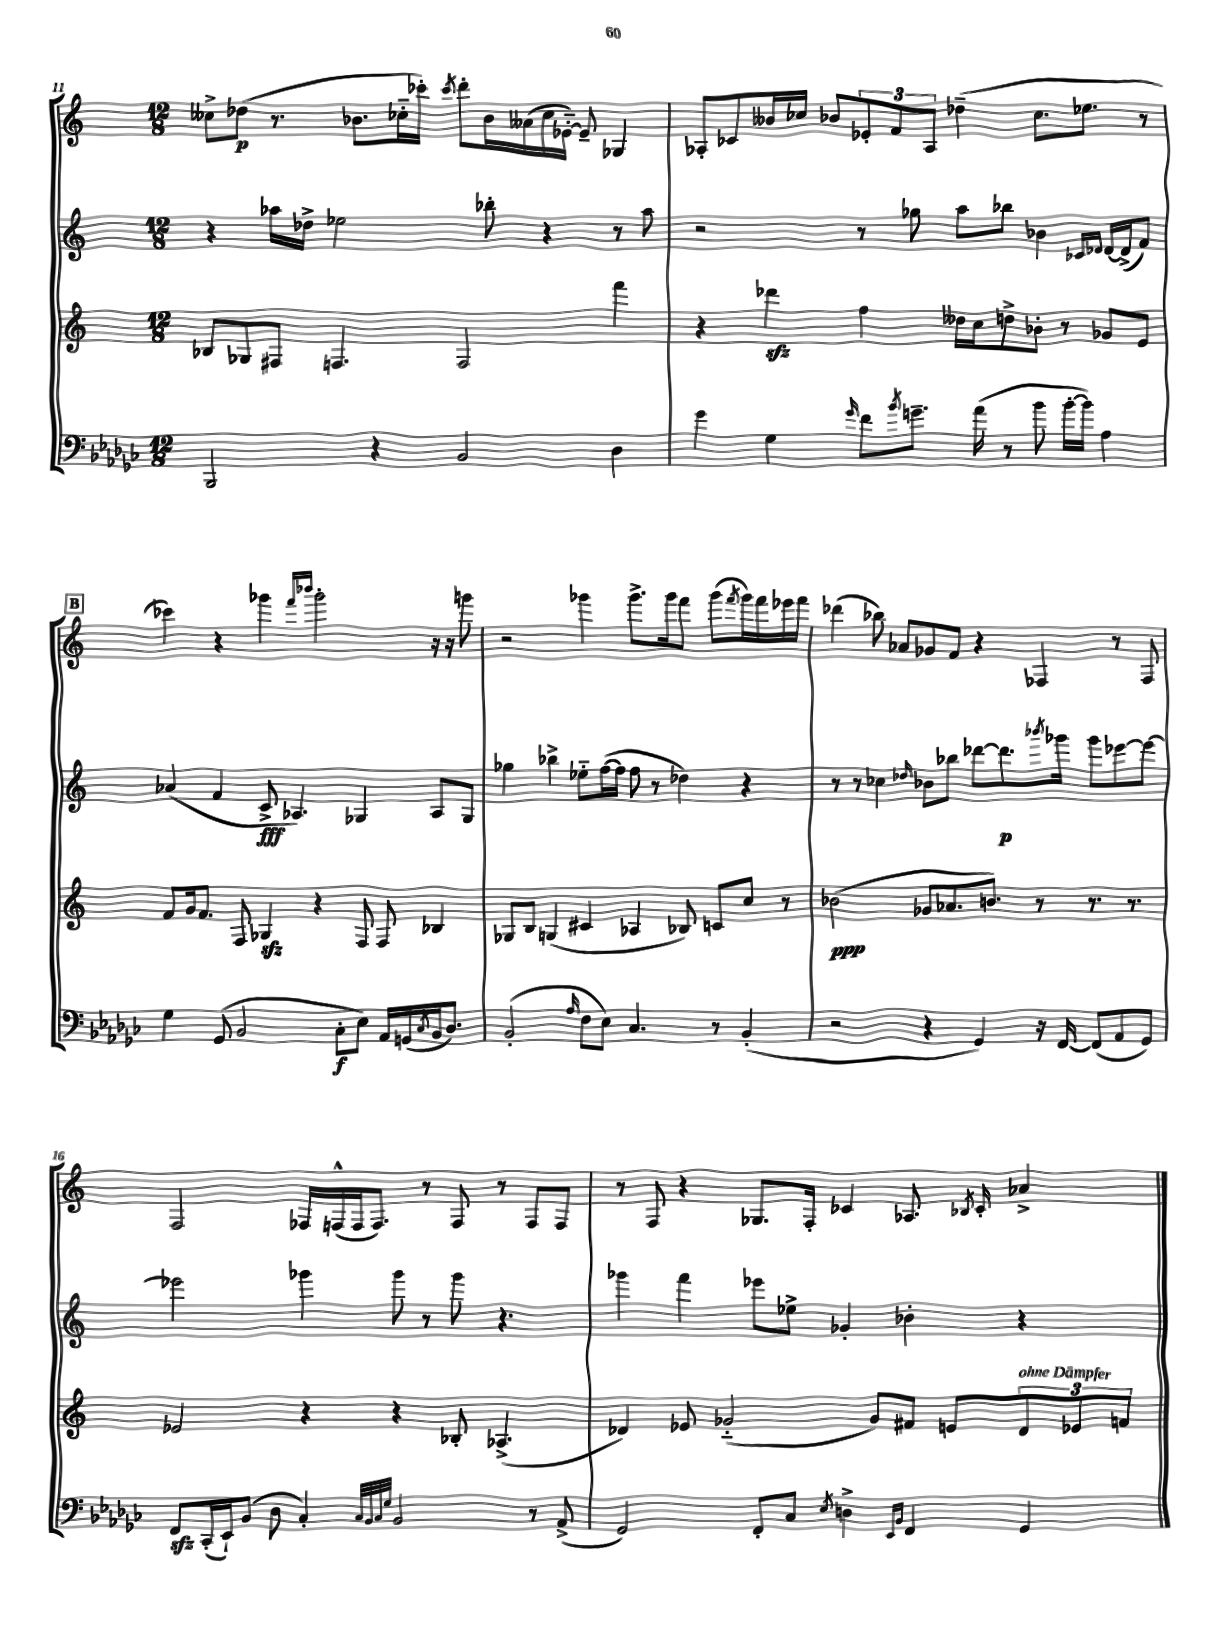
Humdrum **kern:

**kern	**kern	**kern	**kern
*staff4	*staff3	*staff2	*staff1
*clefF4	*clefG2	*clefG2	*clefG2
*k[b-e-a-d-g-c-]	*k[]	*k[]	*k[]
*M12/8	*M12/8	*M12/8	*M12/8
2BBB-	8B-	4r	8cc--^
.	8G-	.	(8dd-
.	8F#	16aa-	8.r
.	.	16dd-^	.
.	4.F	2ee-	.
.	.	.	8.b-
4r	.	.	.
.	.	.	16cc-'~
.	.	.	16ccc-')
.	.	.	8qccc-
2BB-	2F	.	8ddd'
.	.	8bb-'	16b-
.	.	.	(16a--
.	.	4r	16cc-
.	.	.	[16e-'~)
.	.	.	8e-~]
4D-	4fff	8r	4G-
.	.	8aa-	.
=	=	=	=
4g-	4r	2r	8A-'
.	.	.	8c-
4G-	4ddd-	.	16b--
.	.	.	16cc-
.	.	.	8b-
16qqg-	.	.	.
8f	4ff	8r	12e-'
.	.	.	12f
8qb-	.	.	.
8.g~	.	8gg-	.
.	.	.	12A-
.	16dd--	8aa	(4dd-~
(16a-	16cc	.	.
8r	8dd^	8bb-	.
8b-	8b-'	4b-	8.cc-
[16b-'	8r	.	.
16b-])	.	.	8.ee-
.	.	16qqc-	.
.	.	16qqd-	.
4A-	8g-	[16d-	.
.	.	(16d-^]	.
.	8e	8f)	8r
=	=	=	=
4G-	8f	(4a-	4ccc-)
.	16g	.	.
.	8.f	.	.
(8GG-	.	4f	4r
2BB-	8F	.	.
.	4G-	8c^	4ggg-
.	.	4.A-)	.
.	.	.	16qqfff
.	.	.	16qqbbb-
.	4r	.	2ggg-'
8C-'	.	.	.
8E-)	8F	4G-	.
16AA-	8F	.	.
(16GG	.	.	.
8qC-	.	.	.
16BB-	4B-	8A-	16r
8.D-)	.	.	16r
.	.	8G-	8ggg
=	=	=	=
(2BB-'	8G-	4gg-	2r
.	8B	.	.
.	(4G	4bb-^	.
16qqA-	.	.	.
8F	4c#	8ee-'~	4ggg-
8E-)	.	([16ff	.
.	.	16ff]	.
4.C-	4A-	8ff	8.ggg-^
.	.	8r	.
.	.	.	16ggg-
.	8B-)	4dd-)	8fff
8r	8c	.	(8ggg-
.	.	.	8qfff
(4BB-'	8cc	4r	16ggg-)
.	.	.	16fff
.	8r	.	16eee-
.	.	.	16fff
=	=	=	=
2r	(2b-	8r	(4ddd-
.	.	8r	.
.	.	4cc-	8bb-)
.	.	.	8a-
.	.	16qqdd-	.
4r	8g-	8b-	8g-
.	8.a-	8bb-	8f
4GG-)	.	[8ddd-	4r
.	8.b)	.	.
.	.	8.ddd-]	.
16r	8r	.	4F-
.	.	8qbbb-	.
[16FF	.	16ggg-	.
(8FF]	8.r	8ggg-	.
8AA-	.	[8eee-	8r
.	8.r	.	.
8GG-)	.	8eee-_	8F-
=	=	=	=
8FF	2e-	2eee-]	2F
(16CC-'	.	.	.
16EE-`)	.	.	.
(8BB-	.	.	.
8D-	.	.	.
4C-')	4r	4ggg-	16F-
.	.	.	(16F^^
.	.	.	16F
.	.	.	8.F)
32qqC-	.	.	.
32qqBB-	.	.	.
32qqC-	.	.	.
32qqG-	.	.	.
2BB-	4r	8ggg-	.
.	.	8r	8r
.	8B-'	8ggg-	8F
.	(4.A-^	4.r	8r
8r	.	.	8F
(8AA-^	.	.	8F
=	=	=	=
2GG-)	4d-)	4ggg-	8r
.	.	.	8F
.	8e-	4fff	4r
.	(2g-'~	.	.
8FF'	.	8eee-	8.G-
8C-	.	8ee-^	.
.	.	.	16F'
8qE-	.	.	.
4D^	.	4g-'	4c-
.	8g-)	.	.
16qqEE-	.	.	.
16qqBB-	.	.	.
4FF	8f#	4b-'	8.A-
.	8e	.	.
.	.	.	8qB-
.	.	.	16c-'
4GG-	12d-	4r	4a-^
.	12e-	.	.
.	12f	.	.
==	==	==	==
*-	*-	*-	*-
